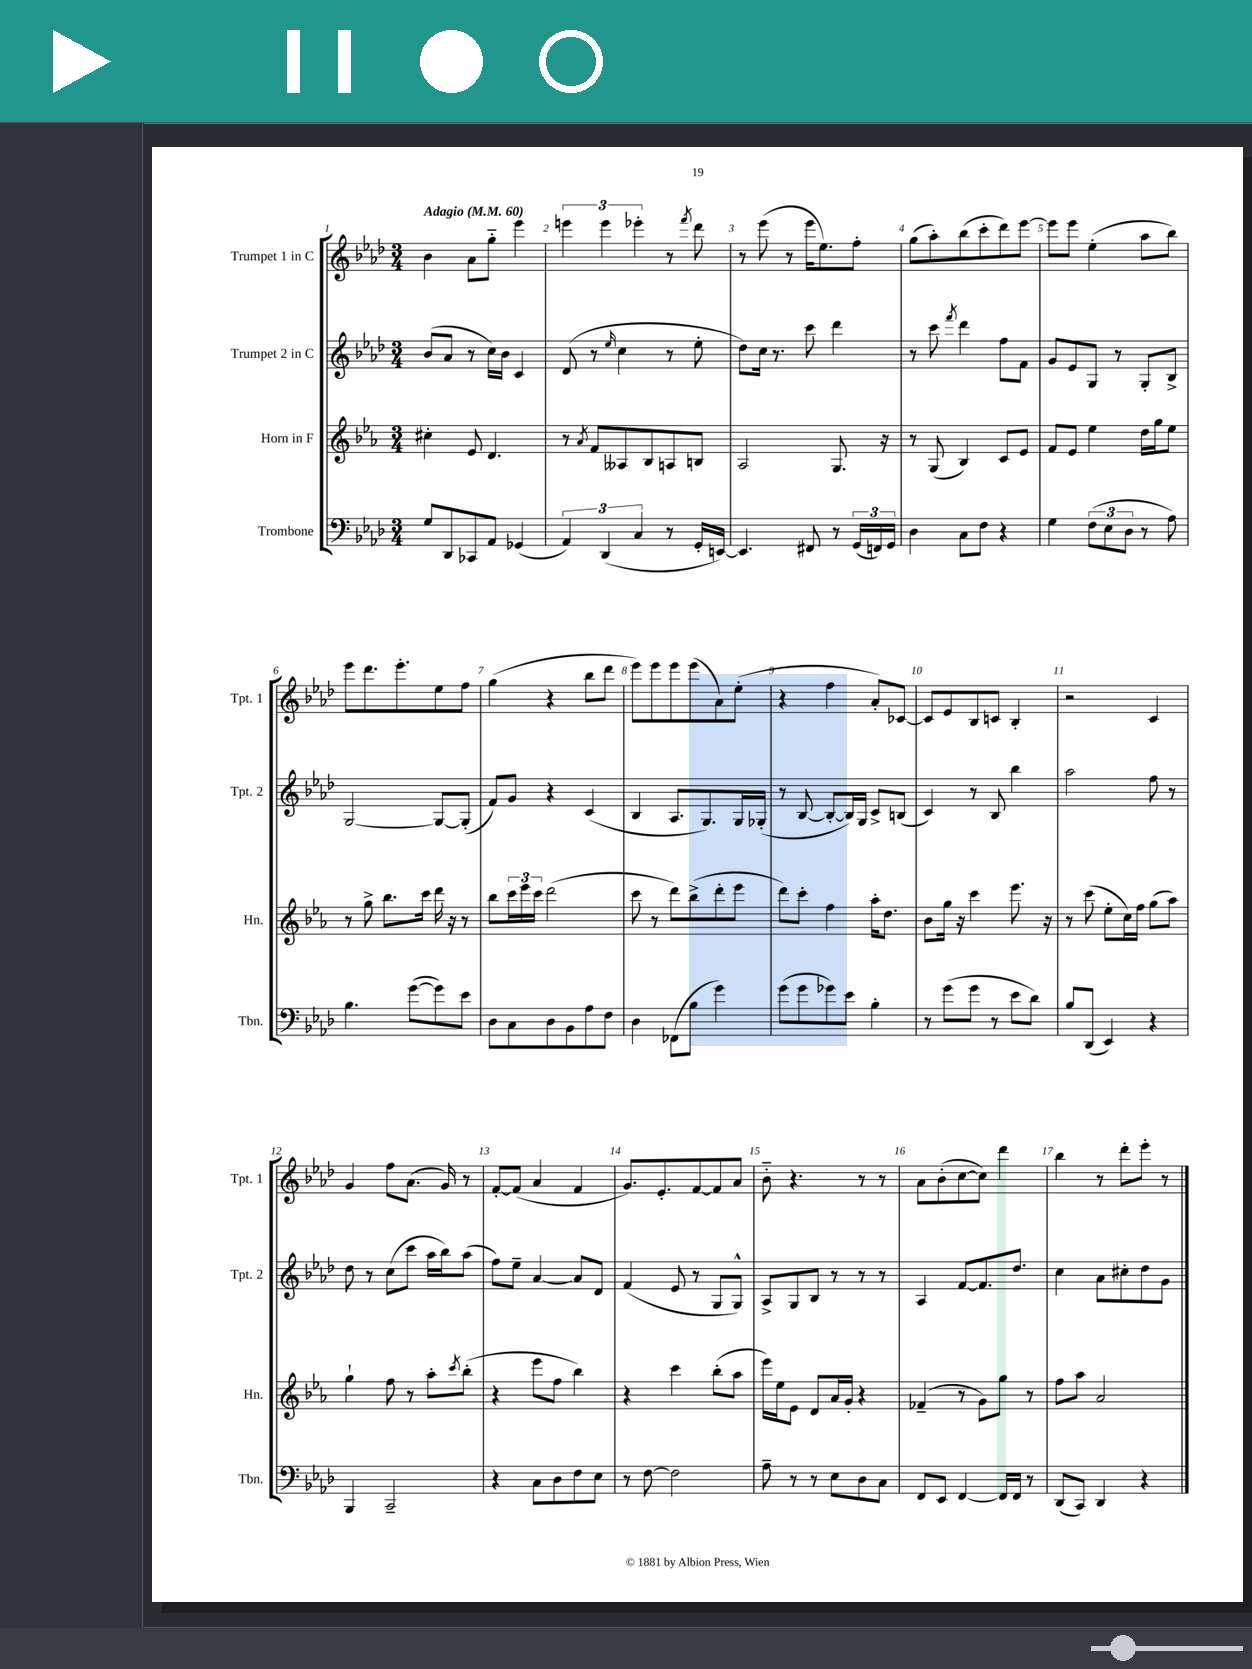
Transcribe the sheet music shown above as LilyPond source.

<<
\new StaffGroup <<
\new Staff = "s0" \with { instrumentName = "Trumpet 1 in C" shortInstrumentName = "Tpt. 1" } {
    \clef treble \key aes \major \numericTimeSignature \time 3/4 \tempo "Adagio" 4 = 60
    bes'4 aes'8 g''8-_ ees'''4 |
    \tuplet 3/2 { e'''4 e'''4 ees'''4-. } r8 \acciaccatura { f'''8 } des'''8 |
    r8 ees'''8( r8 ees'''16 ees''8.) f''8-. |
    g''8( aes''8-.) bes''8( c'''8-. des'''8) ees'''8~ |
    ees'''8 ees'''8 ees''4-.( aes''8 bes''8) |
    ees'''8 des'''8. ees'''8.-. ees''8 f''8 |
    g''4( r4 bes''8 des'''8 |
    ees'''8) ees'''8 ees'''8 ees'''8( aes'8) ees''8-.( |
    r4 f''4 aes'8-.) ces'8~ |
    ces'8 ees'8 bes8 c'8 bes4-. |
    r2 c'4 |
    g'4 f''8 aes'8.( g'16) r8 |
    f'8~-. f'8( aes'4 f'4 |
    g'8.) ees'8.-. f'8~ f'8 aes'8 |
    bes'8-_ r4. r8 r8 |
    aes'8 bes'8-.( c''8~ c''8) des'''4 |
    bes''4 r8 des'''8-. ees'''8-. r8 \bar "|." |
}
\new Staff = "s1" \with { instrumentName = "Trumpet 2 in C" shortInstrumentName = "Tpt. 2" } {
    \clef treble \key aes \major \numericTimeSignature \time 3/4
    bes'8( aes'8 r8 c''16) bes'16 c'4 |
    des'8( r8 \grace { ees''16 } c''4 r8 ees''8-. |
    des''8) c''16 r8. c'''8 des'''4 |
    r8 c'''8 \acciaccatura { f'''8 } des'''4 f''8 f'8 |
    g'8 ees'8 g8 r8 g8-. bes8-> |
    g2~ g8~ g8-.( |
    f'8) g'8 r4 c'4( |
    bes4 aes8. g8.) g16 ges16-.( |
    r8 bes8~ bes8~-. bes16) g16 c'8-> b8( |
    c'4) r8 bes8 bes''4 |
    aes''2 f''8 r8 |
    des''8 r8 c''8( c'''8 aes''16 bes''16) aes''8( |
    f''8) ees''8-- aes'4~ aes'8 des'8 |
    f'4( ees'8 r8 g8 g8-^) |
    aes8-> g8 bes8 r8 r8 r8 |
    aes4 f'8~ f'8. des''8. |
    c''4 aes'8 cis''8-. des''8 g'8 \bar "|." |
}
\new Staff = "s2" \with { instrumentName = "Horn in F" shortInstrumentName = "Hn." } {
    \clef treble \key ees \major \numericTimeSignature \time 3/4
    cis''4-. ees'8 d'4. |
    r8 \acciaccatura { aes'8 } f'8 aeses8 bes8 a8 b8 |
    aes2 g8. r16 |
    r8 g8( bes4) c'8 ees'8 |
    f'8 ees'8 ees''4 d''16 g''16 ees''8 |
    r8 g''8-> bes''8. c'''16 d'''16 r16 r8 |
    bes''8 \tuplet 3/2 { c'''16 ees'''16 c'''16 } d'''2( |
    c'''8 r8 d'''8) bes''8->( d'''8-. ees'''8 |
    d'''8) c'''8-. f''4 aes''16-. d''8. |
    bes'8 g''16 r16 c'''4 ees'''8. r16 |
    r8 c'''8( ees''8-. c''16) f''16 g''8( aes''8) |
    g''4-! f''8 r8 aes''8-. \acciaccatura { c'''8 } bes''8-.( |
    r4 ees'''8 f''8 bes''4) |
    r4 c'''4 bes''8-.( aes''8 |
    ees'''16) ees''16 ees'8 d'8 aes'16 g'16-. r4 |
    fes'4--( r8 g'8) g''8 r8 |
    f''8 aes''8 aes'2 \bar "|." |
}
\new Staff = "s3" \with { instrumentName = "Trombone" shortInstrumentName = "Tbn." } {
    \clef bass \key aes \major \numericTimeSignature \time 3/4
    g8 des,8 ces,8 aes,8 ges,4( |
    \tuplet 3/2 { aes,4) des,4( c4 } r8 g,16-. e,16~) |
    e,4. fis,8 r8 \tuplet 3/2 { g,16( f,16) g,16 } |
    des4 c8 f8 r4 |
    g4 \tuplet 3/2 { f8( ees8 des8 } r8 aes8) |
    bes4. g'8~( g'8) ees'8 |
    des8 c8 des8 bes,8 aes8 f8 |
    des4 fes,8( bes8 g'4) |
    g'8( g'8 ges'8) ees'8 bes4-. |
    r8 g'8( g'8 r8 ees'8 des'8) |
    bes8 des,8( ees,4) r4 |
    bes,,4 c,2-- |
    r4 c8 des8 f8 ees8 |
    r8 f8~ f2 |
    aes8-- r8 r8 ees8 des8 c8 |
    f,8 ees,8 f,4~ f,16 f,16 r8 |
    des,8( c,8) des,4 r4 \bar "|." |
}
>>
>>
\layout { \context { \Score \override BarNumber.break-visibility = ##(#f #t #t) barNumberVisibility = #all-bar-numbers-visible } }
